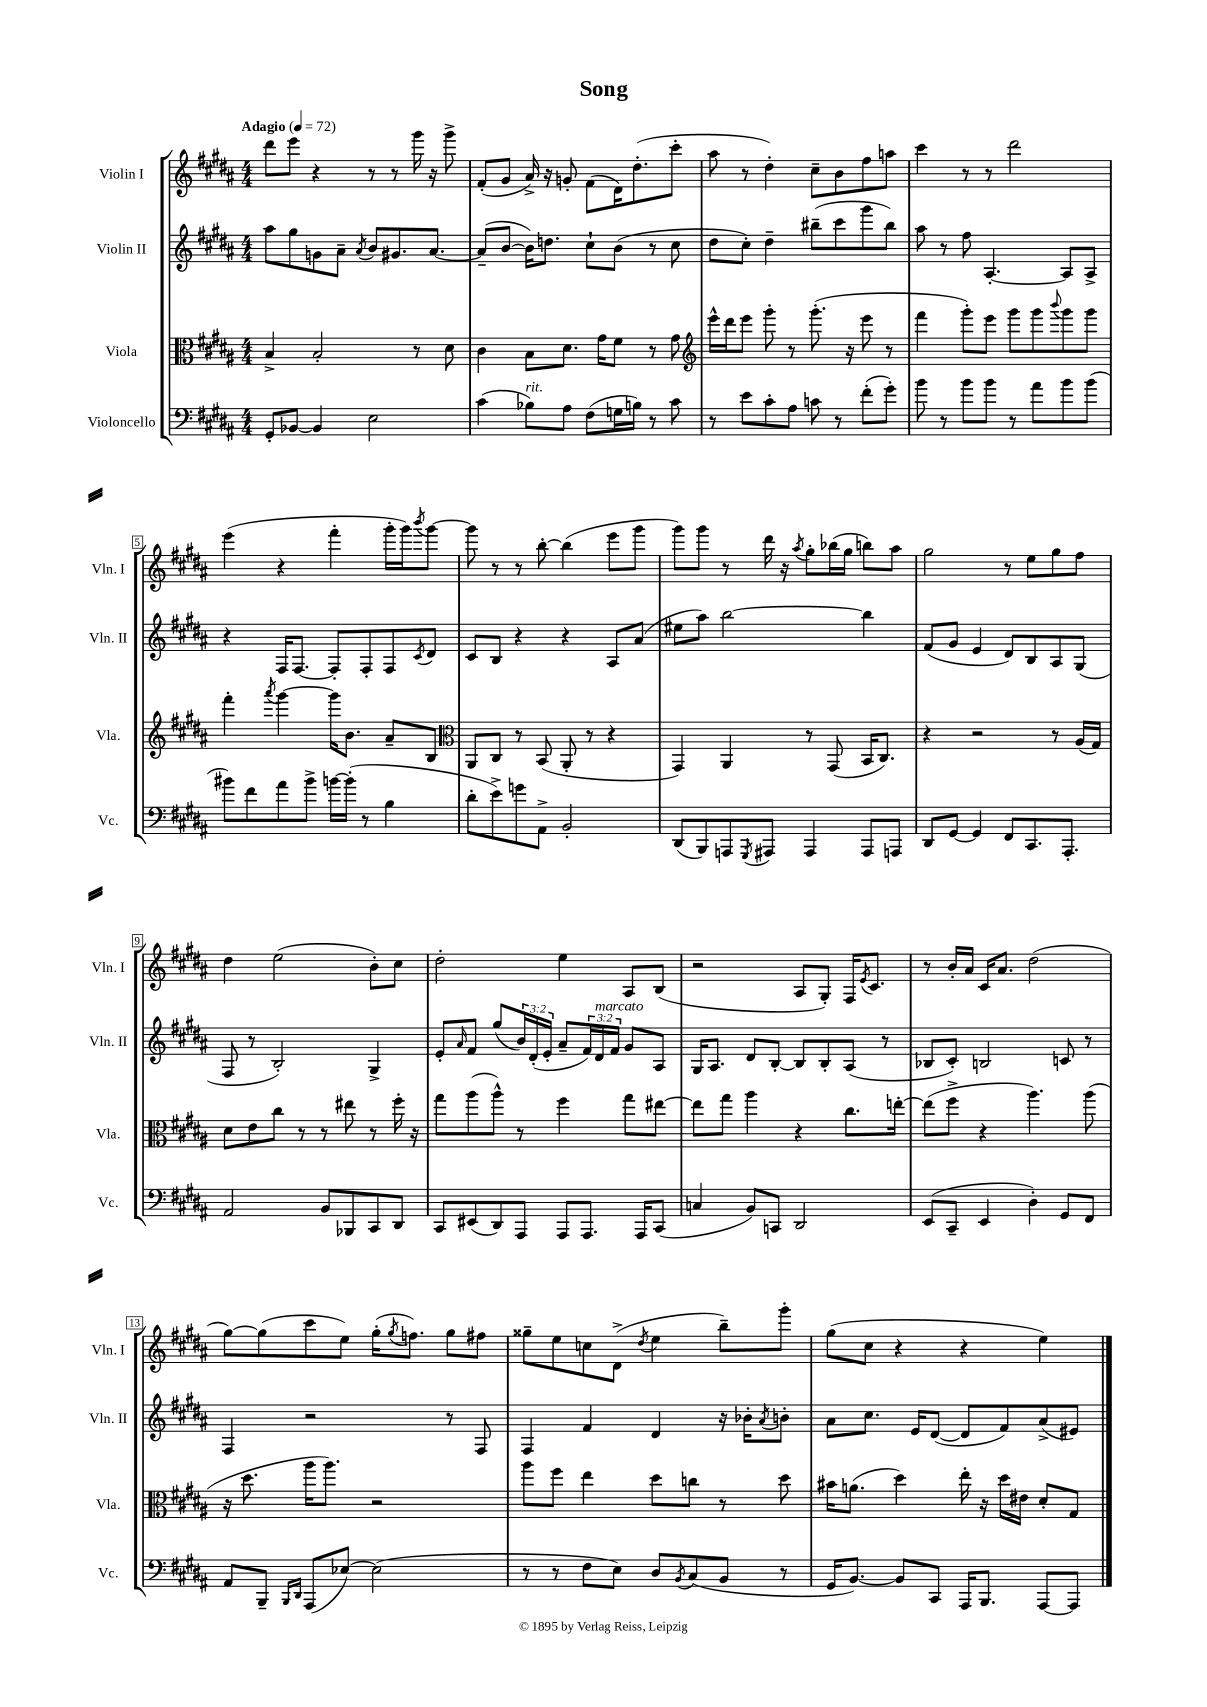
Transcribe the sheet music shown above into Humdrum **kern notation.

**kern	**kern	**kern	**kern
*staff4	*staff3	*staff2	*staff1
*clefF4	*clefC3	*clefG2	*clefG2
*k[f#c#g#d#a#]	*k[f#c#g#d#a#]	*k[f#c#g#d#a#]	*k[f#c#g#d#a#]
*M4/4	*M4/4	*M4/4	*M4/4
*MM72	*MM72	*MM72	*MM72
8GG#'	4B^	8aa#	8ddd#
[8BB-	.	8gg#	8eee
4BB-]	2B'	8g	4r
.	.	8a#~	.
.	.	8qa#	.
2E	.	8b	8r
.	.	8.g#	8r
.	8r	.	16ggg#
.	.	[8.a#	16r
.	8d#	.	8ggg#^
=	=	=	=
(4c#	4c#	(8a#~]	(8f#'
.	.	[8b	8g#
8B-)	8B	16b])	16a#^)
.	.	8.dd	16r
8A#	8.d#	.	8g'
(8F#	.	8cc#`	(8f#
.	16g#	.	.
16G	8f#	(8b	16d#)
16B)	.	.	(8.dd#'
8r	8r	8r	.
8c#	8g#	8cc#	8ccc#'
=	=	=	=
*	*clefG2	*	*
8r	16eee^^	8dd#	8aa#
.	16ddd#	.	.
8e	8eee	8cc#')	8r
8c#'	8ggg#'	4dd#~	4dd#')
8A#	8r	.	.
8c	(8.ggg#'	(8bb#~	8cc#~
8r	.	8ccc#	8b
.	16r	.	.
(8f#'	8eee	8ggg#	8ff#
8g#')	8r	8bb#)	8aa
=	=	=	=
8b	4fff#	8aa#	4ccc#
8r	.	8r	.
8b	8ggg#')	8ff#	8r
8b	8eee	[4.A#'	8r
8r	8ggg#	.	2ddd#
8a#	8ggg#	.	.
.	8qqbbb	.	.
8b	8ggg#	8A#]	.
(8b	8ggg#	8A#^	.
=	=	=	=
8b#)	4fff#'	4r	(4eee
8f#	.	.	.
.	8qaaa#	.	.
8a#	[4ggg#	16F#	4r
.	.	[8.F#	.
8b#^	.	.	.
[16b	16ggg#]	8F#']	4fff#'
(16b']	8.b	.	.
8r	.	8F#'	.
4B	8a#~	8F#	16ggg#'
.	.	.	16ggg#)
.	.	8qc#	8qbbb
.	8B	8d#	[8ggg#
=	=	=	=
*	*clefC3	*	*
8d#'	8AA#	8c#	8ggg#]
8e^)	8C#	8B	8r
8g	8r	4r	8r
8AA#^	(8BB	.	[8bb'
2BB'	8AA#'	4r	(4bb]
.	8r	.	.
.	4r	8A#	8eee
.	.	(8a#	8ggg#
=	=	=	=
(8DD#	4GG#)	8ee#	8ggg#)
8BBB)	.	8aa#)	8ggg#
8AAA	4AA#	[2bb	8r
8qGGG#	.	.	.
8AAA#	.	.	16ddd#
.	.	.	16r
.	.	.	8qaa#
4AAA#	8r	.	8gg#'
.	(8GG#	.	(16bb-
.	.	.	16gg#
8AAA#	16BB	4bb]	8bb)
.	8.C#)	.	.
8AAA	.	.	8aa#
=	=	=	=
8DD#	4r	(8f#	2gg#
[8GG#	.	8g#	.
4GG#]	2r	4e	.
8FF#	.	8d#)	8r
8.CC#	.	8B	8ee
.	8r	8A#	8gg#
8.AAA#'	.	.	.
.	(16A#	(8G#	8ff#
.	16G#)	.	.
=	=	=	=
2AA#	8d#	8F#	4dd#
.	8e	8r	.
.	8cc#	2B')	(2ee
.	8r	.	.
8BB	8r	.	.
8BBB-	8ee#	.	.
8CC#	8r	4G#^	8b')
8DD#	16ff#'	.	8cc#
.	16r	.	.
=	=	=	=
8CC#	8gg#	8e'	2dd#'
.	.	16qqa#	.
(8EE#	(8aa#	8f#	.
8DD#)	8aa#^^)	(8gg#	.
8AAA#	8r	24b)	.
.	.	(24d#'	.
.	.	24e'	.
8AAA#	4ff#	8a#~	4ee
8.AAA#	.	24f#)	.
.	.	24d#	.
.	.	24f#	.
.	8gg#	8g#	8A#
16AAA#	.	.	.
(8CC#	[8ee#	8A#	(8B
=	=	=	=
4C	8ee#]	16G#	2r
.	.	8.A#	.
.	8gg#	.	.
8BB)	4aa#	8d#	.
8CC	.	[8B'	.
2DD#	4r	8B]	8A#
.	.	8B'	8G#')
.	8.cc#	(8A#	16F#
.	.	.	8qe
.	.	.	8.c#
.	.	8r	.
.	[16ee'	.	.
=	=	=	=
(8EE	(8ee]	8B-	8r
8CC#~	8ff#^	8c#')	16b'
.	.	.	16a#
4EE	4r	2B	16c#
.	.	.	8.a#
4D#')	4.aa#)	.	(2dd#
8GG#	.	8c	.
8FF#	(8aa#	8r	.
=	=	=	=
8AA#	16r	4F#	[8gg#)
.	8.dd#	.	.
8BBB~	.	.	(8gg#]
16qqBBB	.	.	.
16qqDD#	.	.	.
(8AAA#	16aa#	2r	8ccc#
.	8.aa#)	.	.
[8E-)	.	.	8ee)
(2E-]	2r	.	(16gg#'
.	.	.	8qgg#
.	.	.	8.ff)
.	.	8r	8gg#
.	.	8F#	8ff#
=	=	=	=
8r	8aa#	4F#	8gg##~
8r	8ff#	.	8ee
8F#	4ee	4f#	8cc
8E)	.	.	(8d#^
.	.	.	8qdd#
8D#	8dd#	4d#	4ee
8qBB	.	.	.
(8C#	8cc	.	.
8BB	8r	16r	8bb~)
.	.	16b-'	.
.	.	8qa#	.
8r	8dd#	8b'	8ggg#'
=	=	=	=
16GG#	16b#	8a#	(8gg#
[8.BB)	(8.a	.	.
.	.	8.cc#	8cc#
8BB]	4dd#)	.	4r
.	.	16e	.
8CC#	.	([8d#	.
16AAA#	16ee'	8d#]	4r
8.BBB	16r	.	.
.	16dd#	8f#)	.
.	16e#	.	.
[8AAA#	8d#'	(8a#^	4ee)
8AAA#]	8G#	8e#)	.
==	==	==	==
*-	*-	*-	*-
